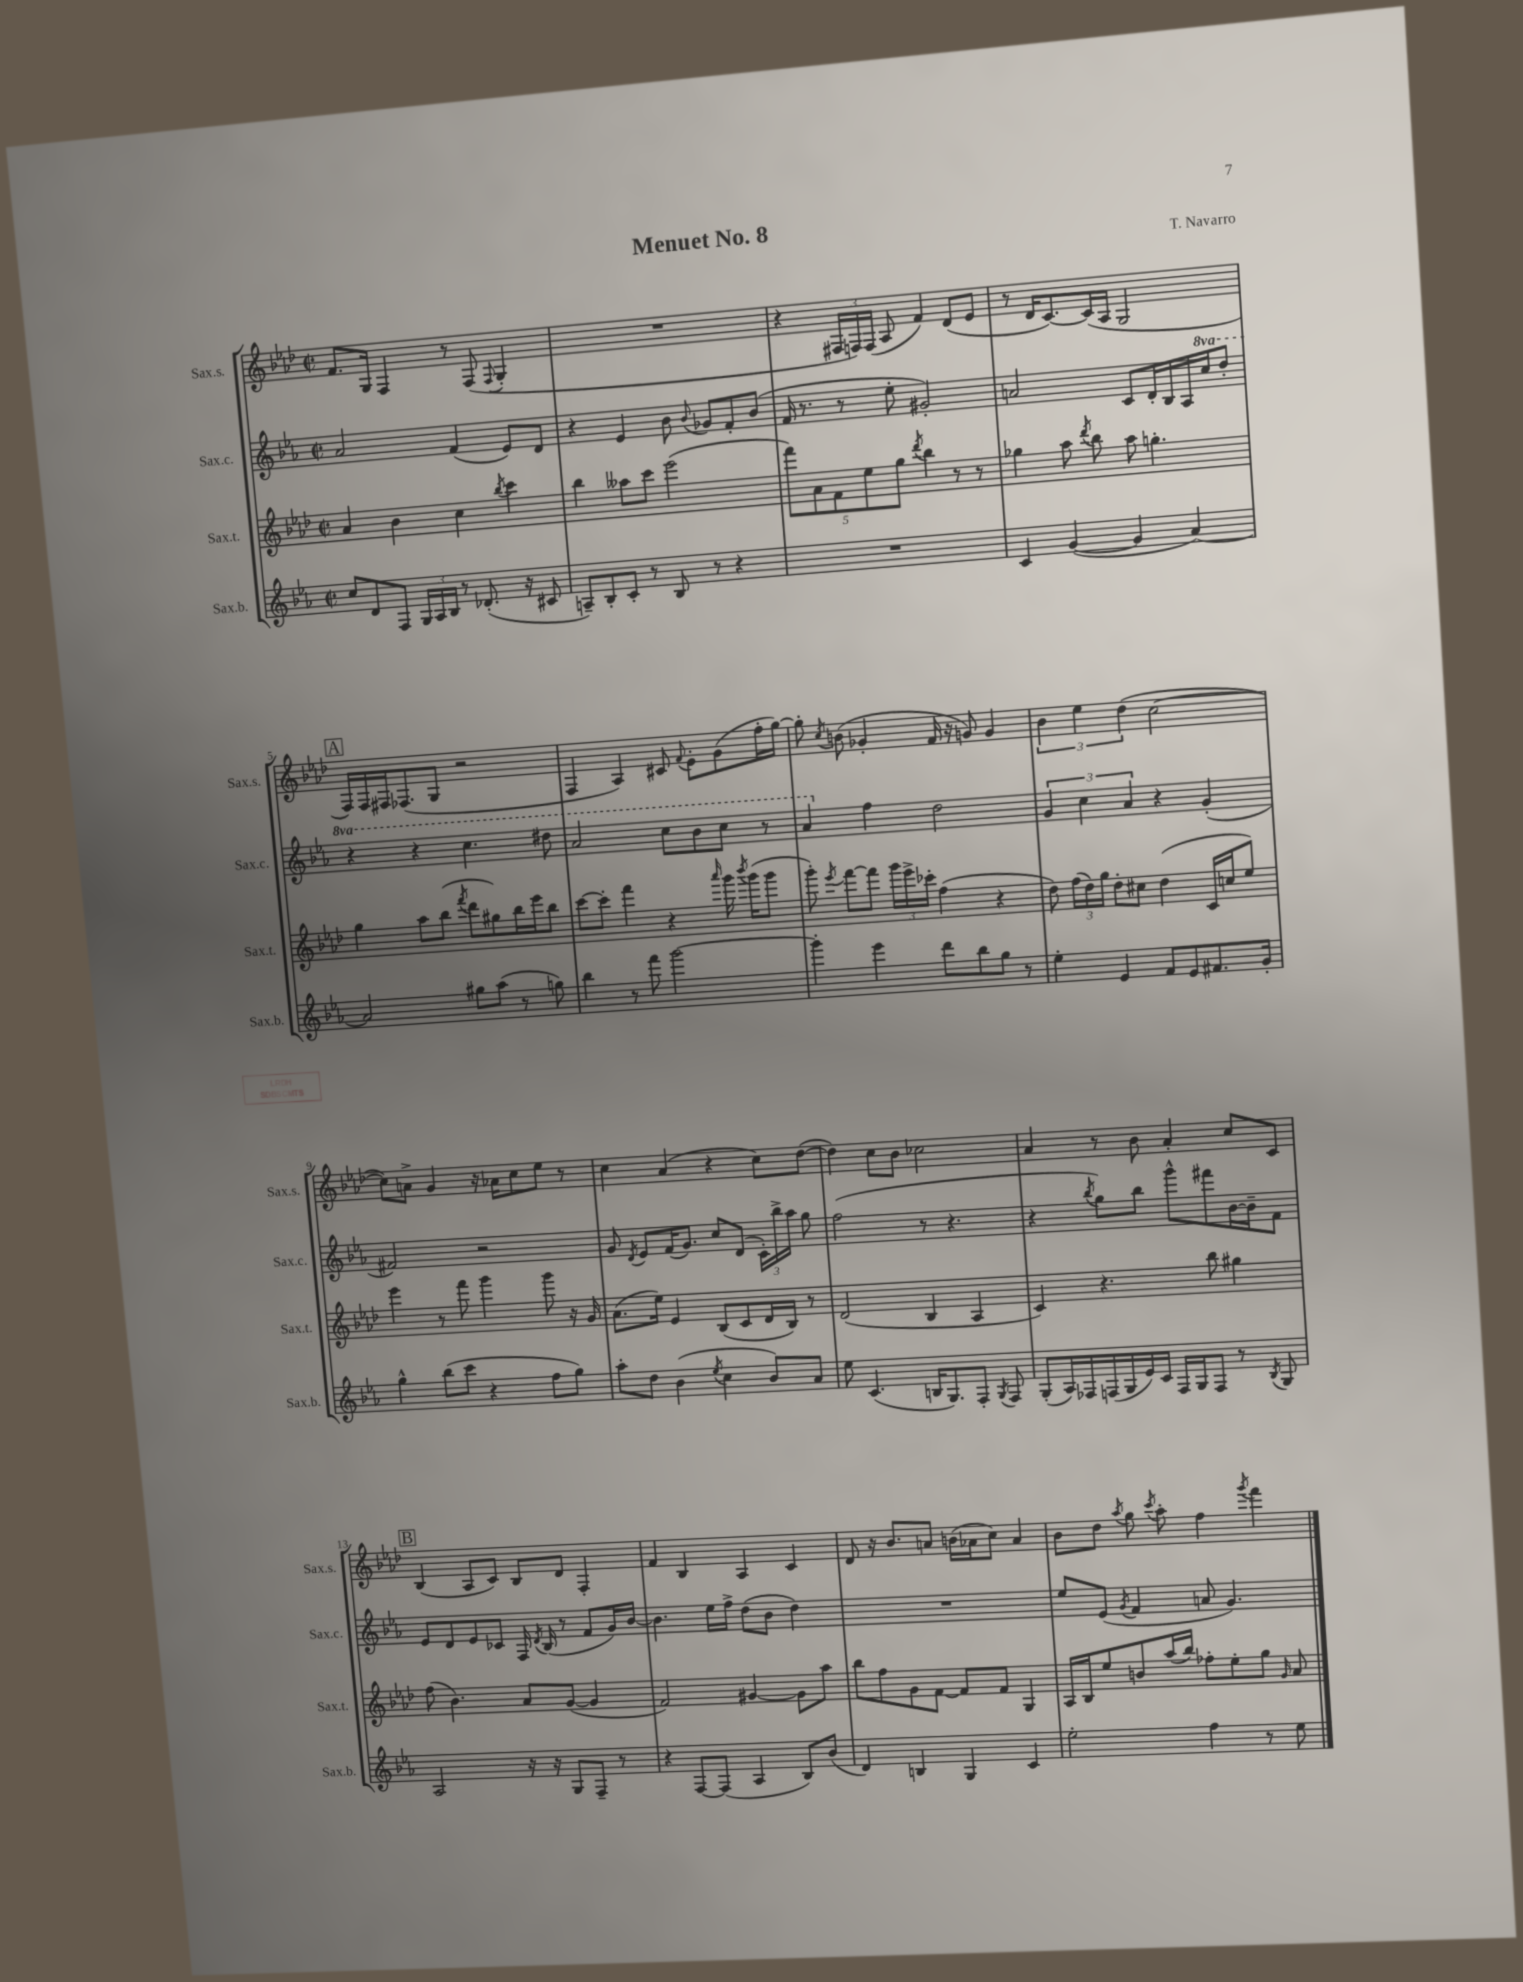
\header { title = "Menuet No. 8" composer = "T. Navarro" }
<<
\new StaffGroup <<
\new Staff = "s0" \with { instrumentName = "Sax.s." shortInstrumentName = "Sax.s." } {
    \clef treble \key aes \major \defaultTimeSignature \time 2/2
    \autoBeamOff f'8.[ g16] f4 r8 f8( \appoggiatura { f8 } g4-. |
    R1 |
    r4 \tuplet 3/2 { fis16[ f16) f16]( } aes8 f'4) des'8[( ees'8] |
    r8 des'16[ c'8.~) c'16( aes16] g2 |
    \mark \markup { \box "A" } f16[) f16 fis16 fes8.( g8] r2 |
    f4 aes4) cis'8 \appoggiatura { f'8 } ees'8[-. g'8( f''16-. g''16]~) |
    g''8-. \acciaccatura { c''8 } b'8( ges'4-. f'16 r16 g'8) g'4 |
    \tuplet 3/2 { bes'4 ees''4 des''4( } c''2~ |
    c''8[) a'8]-> g'4 r16 aes'16[ c''8 ees''8] r8 |
    c''4 aes'4( r4 c''8[) des''8]~( |
    des''4) c''8[ bes'8] ces''2 |
    aes'4 r8 bes'8 aes'4-. c''8[ c'8] |
    \mark \markup { \box "B" } bes4( aes8[ c'8]) bes8[ des'8] f4-. |
    f'4 bes4 aes4 c'4 |
    des'8 r16 bes'8.[ a'8] b'16[( aes'16 c''8]) aes'4 |
    bes'8[ des''8] \acciaccatura { aes''8 } g''8 \acciaccatura { c'''8 } aes''8-. f''4 \acciaccatura { g'''8 } f'''4 \bar "|." |
}
\new Staff = "s1" \with { instrumentName = "Sax.c." shortInstrumentName = "Sax.c." } {
    \clef treble \key ees \major \defaultTimeSignature \time 2/2 \set Staff.ottavationMarkups = #ottavation-simple-ordinals
    \autoBeamOff aes'2 f'4( ees'8[) d'8] |
    r4 ees'4 bes'8 \appoggiatura { bes'8 } ges'8[ f'8-. bes'8]( |
    f'16 r8. r8 ees''8-. gis'2-.) |
    a'2 c'8[ d'16-. bes16 aes16 \ottava #1 c'''16 d'''8]-. |
    \mark \markup { \box "A" } r4 r4 c'''4. dis'''8 |
    aes''2 c'''8[ bes''8 c'''8] r8 |
    aes''4 \ottava #0 f''4 d''2 |
    \tuplet 3/2 { g'4 c''4 aes'4 } r4 g'4-.( |
    fis'2) r2 |
    g'8 \acciaccatura { d'8 } ees'8[ f'16( g'8.]) c''8[ d'8]( \tuplet 3/2 { c'16[-.) bes''16-> aes''16] } g''8 |
    f''2( r8 r4. |
    r4 \acciaccatura { bes''8 } g''8[) bes''8] g'''8[-^ fis'''8 bes'16~ bes'16-- f'8] |
    \mark \markup { \box "B" } ees'8[ d'8 ees'8 ces'8] f16 \acciaccatura { d'8 } bes16( r8 f'8[ g'16) bes'16]~ |
    bes'4. ees''16[ f''16]-> d''8[( bes'8] d''4) |
    R1 |
    ees''8[ ees'8]( \acciaccatura { g'8 } f'4 a'8 g'4.) \bar "|." |
}
\new Staff = "s2" \with { instrumentName = "Sax.t." shortInstrumentName = "Sax.t." } {
    \clef treble \key aes \major \defaultTimeSignature \time 2/2
    \autoBeamOff aes'4 bes'4 c''4 \acciaccatura { bes''8 } c'''4 |
    bes''4 aeses''8[ c'''8] ees'''2( |
    \tuplet 5/4 { f'''8[) aes'8 f'8 ees''8 g''8] } \acciaccatura { des'''8 } bes''4 r8 r8 |
    ges''4 aes''8 \acciaccatura { des'''8 } bes''8 aes''8 g''4.-. |
    \mark \markup { \box "A" } g''4 aes''8[ bes''8]( \acciaccatura { f'''8 } des'''8[ gis''8) bes''16 ees'''16 bes''8] |
    c'''8[~ c'''8]-. f'''4 r4 \grace { aes'''16 } g'''16 \acciaccatura { bes'''8 } g'''16[( g'''8] |
    g'''8-.) \acciaccatura { ees'''8 } f'''8[~ f'''8] \tuplet 3/2 { g'''16[ ees'''16-> ces'''16]-. } f''4( r4 |
    des''8) \tuplet 3/2 { f''16[( des''16) g''16] } des''8[-. cis''8] des''4( c'16[ c''16 ees''8]) |
    ees'''4 r8 f'''8 g'''4 g'''8 r16 g'16 |
    aes'8.[( ees''16]) ees'4 bes8[( c'8 des'16 bes16]) r8 |
    des'2( bes4 aes4 |
    c'4) r4. bes''8 gis''4 |
    \mark \markup { \box "B" } f''8( bes'4.) aes'8[ g'8]~( g'4 |
    f'2) gis'4~ gis'8[ aes''8] |
    bes''8[ f''8 g'8 f'8]~ f'8[ f'8] g4 |
    aes16[ bes16 ees''8 b'8 aes''16( bes''16]) fes''8[-. ees''8-. g''8] \grace { g'16 } aes'8 \bar "|." |
}
\new Staff = "s3" \with { instrumentName = "Sax.b." shortInstrumentName = "Sax.b." } {
    \clef treble \key ees \major \defaultTimeSignature \time 2/2
    \autoBeamOff c''8[ d'8 f8] \tuplet 3/2 { g16[ aes16 bes16] } r8 des'8.-.( r16 cis'8 |
    a8[--) bes8-. c'8]-. r8 bes8 r8 r4 |
    R1 |
    c'4 g'4~( g'4 aes'4~) |
    \mark \markup { \box "A" } aes'2 gis''8[ aes''8]( r8 g''8) |
    bes''4 r8 f'''8 g'''2~ |
    g'''4-. ees'''4 d'''8[ bes''8 g''8] r8 |
    ees''4-. ees'4 f'8[ ees'8 fis'8. g'16]-. |
    g''4-^ bes''8[( c'''8] r4 f''8[ g''8]) |
    aes''8[-. d''8] bes'4( \acciaccatura { ees''8 } c''4 bes'8[) aes'8] |
    ees''8 c'4.( b16[ g8.) f8]-. \acciaccatura { g8 } f8 |
    g8[-.( aes16) fes16 f16( g16 ees'16) c'16] f16[ g16 f8] r8 \acciaccatura { bes8 } g8 |
    \mark \markup { \box "B" } aes2 r16 r16 g8[ f8]-- r8 |
    r4 f8[~ f8]( aes4 bes8[) bes'8]( |
    d'4) b4 g4 c'4 |
    ees''2-. f''4 r8 ees''8 \bar "|." |
}
>>
>>
